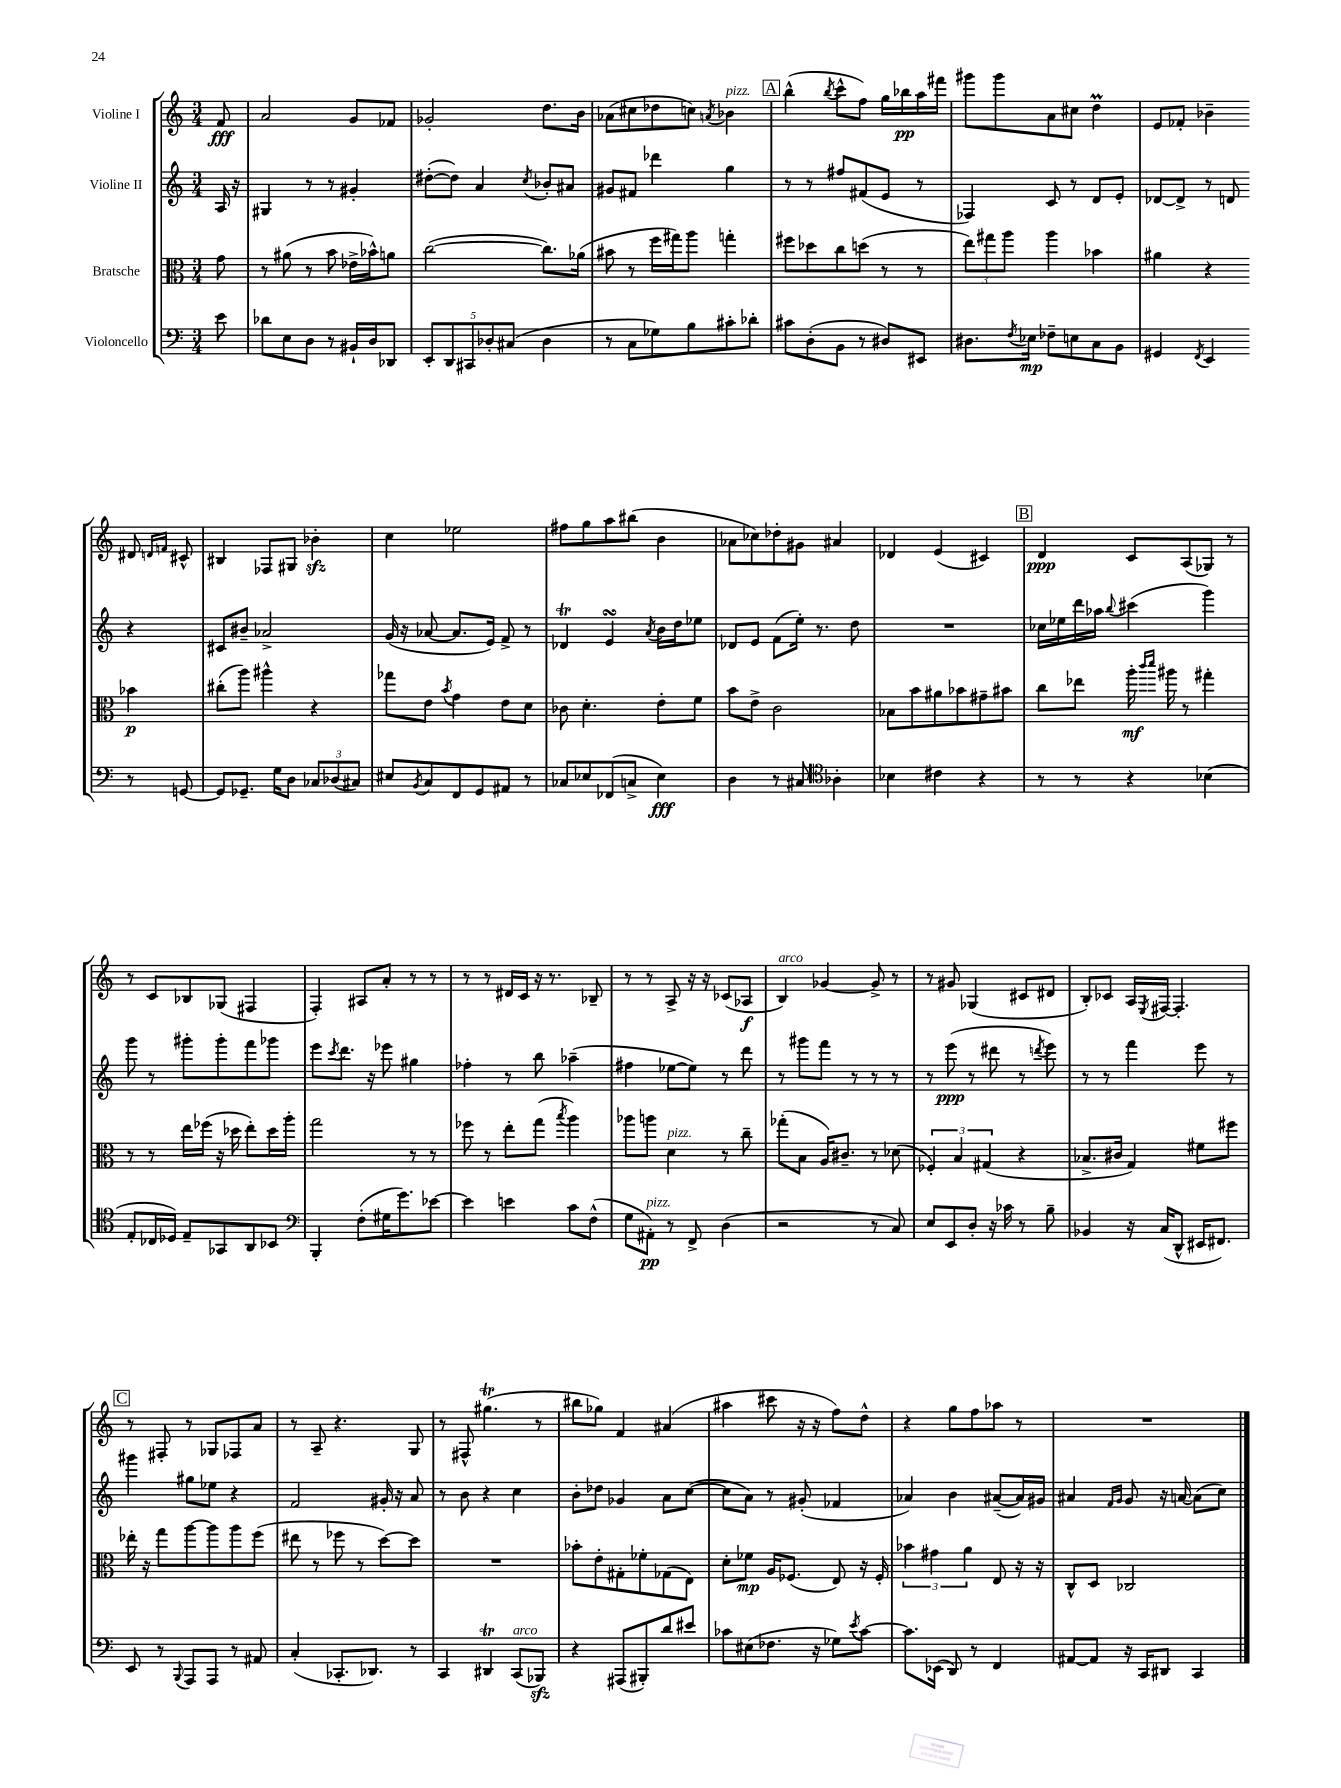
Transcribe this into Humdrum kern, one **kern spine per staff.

**kern	**kern	**kern	**kern
*staff4	*staff3	*staff2	*staff1
*clefF4	*clefC3	*clefG2	*clefG2
*k[]	*k[]	*k[]	*k[]
*M3/4	*M3/4	*M3/4	*M3/4
8e	8g	16A	8f
.	.	16r	.
=	=	=	=
8d-	8r	4G#	2a
8E	(8a#	.	.
8D	8r	8r	.
8r	8b	8r	.
16BB#`	16e-^	4g#'	8g
16D	16b-^^)	.	.
8DD-	8a	.	8f-
=	=	=	=
10EE'	([2cc	([8dd#'	2g-'
10DD	.	.	.
.	.	8dd#])	.
10CC#	.	.	.
.	.	4a	.
10D-'	.	.	.
(10C#	.	.	.
.	.	8qcc	.
4D-	8.cc])	8b-'	8.dd
.	.	8a#	.
.	(16a-	.	16b
=	=	=	=
8r	8b#	8g#	(8a-
8C	8r	8f#	8cc#
8G-)	16ff	4ddd-	8dd-
.	16gg#)	.	.
8B	8aa	.	8cc)
.	.	.	8qa
8c#'	4gg'	4gg	4b-
8d-'	.	.	.
=	=	=	=
8c#	8ff#	8r	(4bb^^
(8D'	8dd-	8r	.
.	.	.	8qbb
8BB	8cc	8ff#	8ccc^^
8r	(8dd	(8f#	8ff)
8D#)	8r	8e	16gg
.	.	.	16bb-
8EE#	8r	8r	16aa
.	.	.	16fff#
=	=	=	=
8.D#	12ee)	4F-)	8ggg#
.	12gg#	.	.
.	.	.	8ggg#
.	12aa	.	.
8qF	.	.	.
16E-	.	.	.
8F-~	4aa	8c	8a
8E	.	8r	8cc#
8C	4b-	8d	4dd
8BB	.	8e'	.
=	=	=	=
4GG#	4a#	[8d-	8e
.	.	8d-^]	8f-'
8qFF	.	.	.
4EE	4r	8r	4b-~
.	.	8d	.
8r	4b-	4r	8d#
.	.	.	16qqd
.	.	.	16qqf
[8GG	.	.	8c#^^
=	=	=	=
8GG]	(8cc#'	8c#	4B#
8.GG-~	8aa)	8b#~	.
.	4aa#^^	2a-^	8F-
16G	.	.	.
8D	.	.	8G#
12C-	4r	.	4b-'
(12D-	.	.	.
12C#)	.	.	.
=	=	=	=
8E#	8gg-	(16g	4cc
.	.	16r	.
8qBB	.	.	.
8C	8e	[8a-	.
.	8qb	.	.
8FF	4g	8.a-]	2ee-
8GG	.	.	.
.	.	16e)	.
8AA#	8e	8f^	.
8r	8d	8r	.
=	=	=	=
8C-	8c-	4d-	8ff#
8E-	4.d'	.	8gg
(8FF-	.	4e	8aa
8C^	.	.	(8bb#
.	.	8qa	.
4E-)	8e'	16b	4b
.	.	16dd	.
.	8f	8ee-	.
=	=	=	=
4D	8b	8d-	8a-
.	8e^	8e	8cc-)
8r	2c	(8f	8dd-'
8C#	.	16ee')	8g#
.	.	8.r	.
*clefC4	*	*	*
4A-'	.	.	4a#
.	.	8dd	.
=	=	=	=
4B-	8B-	2.r	4d-
.	8b	.	.
4c#	8a#	.	(4e
.	8b-	.	.
4r	8g#~	.	4c#)
.	8b#	.	.
=	=	=	=
8r	8cc	16cc-	4d
.	.	16ee-	.
8r	8ee-	16ddd	.
.	.	16aa-	.
.	.	8qqbb	.
4r	16aa'	(4ccc#	8c
.	16qqccc	.	.
.	16qqddd	.	.
.	16aa#	.	.
.	8r	.	(8A
(4B-	4gg#'	4ggg)	8G-)
.	.	.	8r
=	=	=	=
8E'	8r	8ggg	8r
16C-	8r	8r	8c
16D-)	.	.	.
8E~	16ee	8ggg#'	8B-
.	(16ff-	.	.
8GG-	16r	8ggg#'	(8G-
.	16dd-	.	.
8AA	8ee')	8fff	4F#
8BB-	16dd-	8ggg-	.
.	16aa'	.	.
=	=	=	=
*clefF4	*	*	*
4BBB'	2gg	8eee	4F')
.	.	8qccc	.
.	.	8.ddd	.
(8F'	.	.	8A#
.	.	16r	.
16G#	.	8eee-	8a'
8.g)	.	.	.
.	8r	4gg#	8r
[8e-	8r	.	8r
=	=	=	=
4e-]	8ff-	4ff-'	8r
.	8r	.	8r
4e	8ee'	8r	16d#
.	.	.	16c
.	(8gg	8bb	16r
.	.	.	8.r
.	8qbb	.	.
8c	4aa)	(4aa-~	.
(8F^^	.	.	8B-~
=	=	=	=
8G	8aa-	4ff#	8r
8AA#')	8aa	.	8r
8r	4d	[8ee-	8A^
8FF^	.	8ee-])	16r
.	.	.	16r
(4D	8r	8r	(8c-
.	8cc~	8ddd	8A-
=	=	=	=
2r	(8gg-'	8r	4B)
.	8B	8ggg#	.
.	16A)	8fff	[4g-
.	8.c#~	.	.
.	.	8r	.
8r	8r	8r	8g-^]
8C)	(8d-	8r	8r
=	=	=	=
8E	6F-')	8r	8r
8EE	.	(8eee	8g#
.	6B	.	.
8D'	.	8r	(4G-
.	(6G#	.	.
16r	.	8ddd#	.
16c-	.	.	.
8r	4r	8r	8c#
.	.	8qddd	.
8B~	.	8eee)	8d#
=	=	=	=
4BB-	8.B-^	8r	8B')
.	.	8r	8c-
.	16c#	.	.
16r	4G)	4fff	16A
.	.	.	8qE
(16C	.	.	[16F#
8DD^^	.	.	4.F#']
16EE#	8f#	8eee	.
8.FF#)	.	.	.
.	8ff#	8r	.
=	=	=	=
8EE	16ee-'	4ggg#	8r
.	16r	.	.
8r	8gg	.	8F#'
8qqBBB	.	.	.
8AAA	[8aa	8gg#	8r
8AAA	8aa]	8ee-	8G-
8r	8aa	4r	8F-
8AA#	(8ff	.	8a
=	=	=	=
(4C'	8ee#	2f	8r
.	8r	.	8A~
8.CC-'	8ff-	.	4.r
.	8r	.	.
8.DD-)	.	.	.
.	[8dd)	16g#'	.
.	.	16r	.
8r	8dd]	8a	8G
=	=	=	=
4CC	2.r	8r	8r
.	.	8b	8F#^^
4DD#	.	4r	(4.gg#
(8CC	.	4cc	.
8BBB-)	.	.	8r
=	=	=	=
4r	8b-'	8b'	8bb#
.	8e'	8dd-	8gg-)
(8AAA#	8G#'	4g-	4f
8BBB#')	8f-'	.	.
8d	(8G-	8a	(4a#
8e#	8E)	([8cc	.
=	=	=	=
8c-	8d'	8cc]	4aa#
(8E#	8f-	8a)	.
8.F-	16A	8r	8ccc#
.	(8.F-	.	.
.	.	(8g#'	16r
16r	.	.	16r
8G-)	8E)	4f-	8ff)
8qe	.	.	.
[8c-	16r	.	8dd^^
.	16F-'	.	.
=	=	=	=
8.c-]	6b-	4a-)	4r
.	6g#	.	.
(16EE-	.	.	.
8DD)	.	4b	8gg
.	6a	.	.
8r	.	.	8ff
4FF	8E	([8a#~	8aa-
.	16r	16a#])	8r
.	16r	16g#	.
=	=	=	=
[8AA#	8C^^	4a#	2.r
8AA#]	8D	.	.
.	.	16qqf	.
.	.	16qqg	.
16r	2C-	8g	.
16CC	.	.	.
8DD#	.	16r	.
.	.	[16a	.
4CC	.	(8a]	.
.	.	8cc)	.
==	==	==	==
*-	*-	*-	*-
